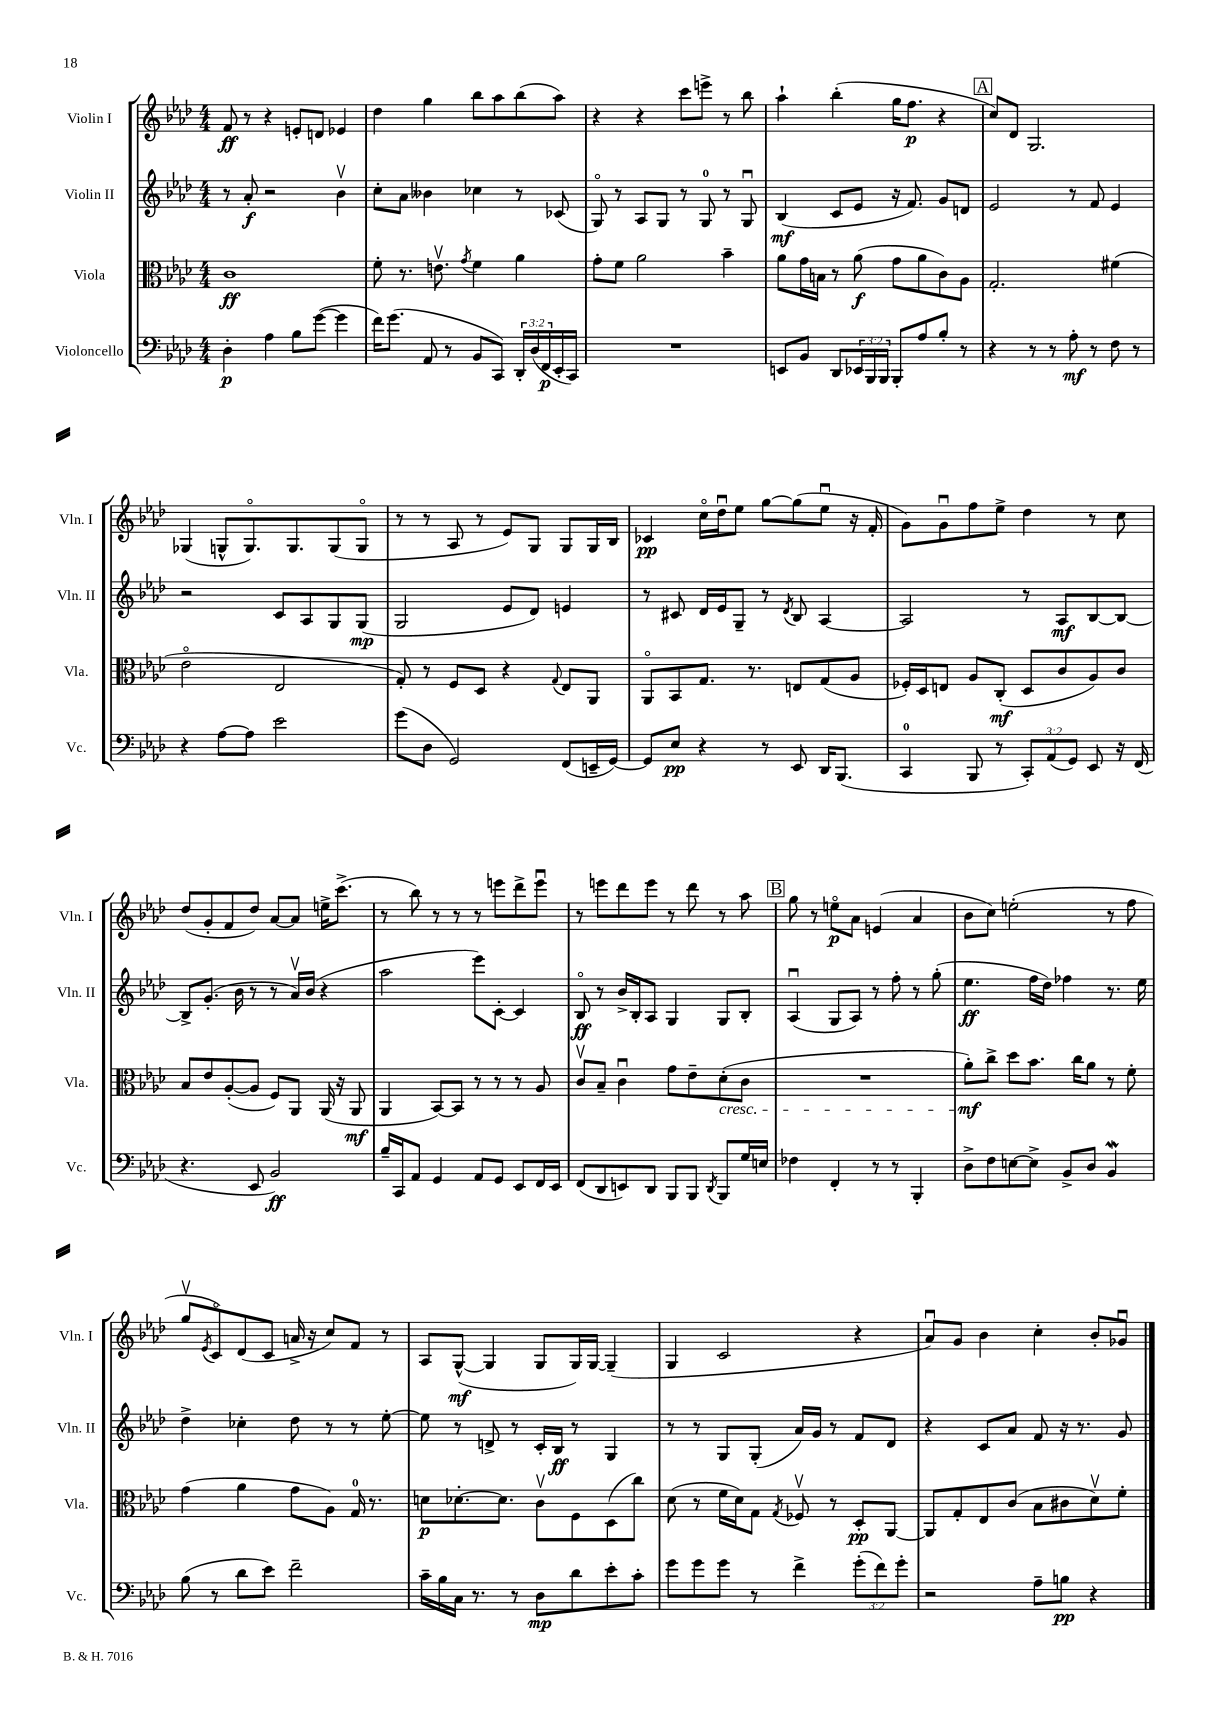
<<
\new StaffGroup <<
\new Staff = "s0" \with { instrumentName = "Violin I" shortInstrumentName = "Vln. I" } {
    \clef treble \key aes \major \numericTimeSignature \time 4/4
    f'8\ff r8 r4 e'8-. d'8 ees'4 |
    des''4 g''4 bes''8 aes''8 bes''8( aes''8) |
    r4 r4 c'''8 e'''8-> r8 bes''8 |
    aes''4-! bes''4-.( g''16 f''8.\p r4 |
    \mark \markup { \box "A" } c''8) des'8 g2. |
    ges4( g8-^ g8.\flageolet) g8. g8( g8\flageolet |
    r8 r8 aes8 r8 ees'8) g8 g8 g16 bes16 |
    ces'4\pp c''16\flageolet des''16\downbow ees''8 g''8~ g''8( ees''8\downbow r16 f'16-. |
    g'8) g'8\downbow f''8 ees''8-> des''4 r8 c''8 |
    des''8( g'8-. f'8 des''8) aes'8~ aes'8 e''16-> c'''8.->( |
    r8 bes''8) r8 r8 r8 e'''8 des'''8-> e'''8\downbow |
    r8 e'''8 des'''8 e'''8 r8 des'''8 r8 aes''8 |
    \mark \markup { \box "B" } g''8 r8 e''8\flageolet\p aes'8 e'4( aes'4 |
    bes'8 c''8) e''2-.( r8 f''8 |
    g''8\upbow \acciaccatura { ees'8 } c'8\flageolet) des'8( c'8 a'16-> r16 c''8) f'8 r8 |
    aes8 g8~-^\mf( g4 g8 g16) g16~ g4--( |
    g4 c'2 r4 |
    aes'8\downbow) g'8 bes'4 c''4-. bes'8-. ges'8\downbow \bar "|." |
}
\new Staff = "s1" \with { instrumentName = "Violin II" shortInstrumentName = "Vln. II" } {
    \clef treble \key aes \major \numericTimeSignature \time 4/4
    r8 aes'8-.\f r2 bes'4\upbow |
    c''8-. aes'8 beses'4 ces''4 r8 ces'8( |
    g8\flageolet) r8 aes8 g8 r8 g8-0 r8 g8\downbow |
    bes4\mf( c'8 ees'8 r16 f'8.) g'8 d'8 |
    \mark \markup { \box "A" } ees'2 r8 f'8 ees'4 |
    r2 c'8 aes8 g8 g8\mp( |
    g2 ees'8 des'8) e'4 |
    r8 cis'8 des'16 ees'16 g8-- r8 \acciaccatura { des'8 } bes8 aes4~ |
    aes2 r8 aes8\mf bes8~ bes8~ |
    bes8-> g'8.-.( bes'16 r8 r8 aes'16\upbow) bes'16( r4 |
    aes''2 ees'''8) c'8~-. c'4 |
    bes8\flageolet\ff r8 bes'16-> bes16-. aes8 g4 g8 bes8-. |
    \mark \markup { \box "B" } aes4\downbow( g8 aes8) r8 f''8-. r8 g''8-.( |
    ees''4.\ff f''16 des''16) fes''4 r8. ees''16 |
    des''4-> ces''4-. des''8 r8 r8 ees''8~-. |
    ees''8 r8 d'8-> r8 c'16-. bes16\ff r8 g4 |
    r8 r8 g8 g8-.( aes'16) g'16 r8 f'8 des'8 |
    r4 c'8 aes'8 f'8 r16 r8. g'8 \bar "|." |
}
\new Staff = "s2" \with { instrumentName = "Viola" shortInstrumentName = "Vla." } {
    \clef alto \key aes \major \numericTimeSignature \time 4/4
    c'1\ff |
    f'8-. r8. e'8.\upbow \acciaccatura { g'8 } f'4 aes'4 |
    g'8-. f'8 aes'2 bes'4-- |
    aes'8 g'16 b16 r8 aes'8\f( g'8 aes'8 c'8) aes8 |
    \mark \markup { \box "A" } g2.-. fis'4( |
    ees'2\flageolet ees2 |
    g8-.) r8 f8 des8 r4 \appoggiatura { g8 } ees8 aes,8 |
    aes,8\flageolet bes,8 g8. r8. e8 g8( aes8 |
    fes16-.) des16 e8 aes8 c8-.\mf( des8 c'8 aes8) c'8 |
    bes8 ees'8 aes8~-.( aes8 f8) aes,8 aes,16( r16 aes,8\mf |
    aes,4 bes,8~) bes,8 r8 r8 r8 aes8 |
    c'8\upbow bes8-- c'4\downbow g'8 ees'8-- des'8-.\cresc( c'8 |
    \mark \markup { \box "B" } R1 |
    aes'8-.\mf\!) c''8-> des''8 bes'8. c''16 aes'8 r8 f'8-. |
    g'4( aes'4 g'8 aes8) g16-0 r8. |
    d'8\p des'8.~-. des'8. c'8\upbow f8 des8( c''8) |
    des'8( r8 f'16 des'16) g8 \acciaccatura { g8 } fes8\upbow r8 des8-.\pp aes,8~ |
    aes,8 g8-. ees8 c'8( bes8 cis'8 des'8\upbow) f'8-. \bar "|." |
}
\new Staff = "s3" \with { instrumentName = "Violoncello" shortInstrumentName = "Vc." } {
    \clef bass \key aes \major \numericTimeSignature \time 4/4 \override Staff.TupletNumber.text = #tuplet-number::calc-fraction-text
    des4-.\p aes4 bes8 g'8~( g'4 |
    f'16) g'8.( aes,8 r8 bes,8 c,8) \tuplet 3/2 { des,16-. des16( f,16\p } ees,16-. c,16) |
    R1 |
    e,8 bes,8 des,8 \tuplet 3/2 { ees,16 bes,,16 bes,,16 } bes,,8-. aes8 bes8-. r8 |
    \mark \markup { \box "A" } r4 r8 r8 aes8-.\mf r8 f8 r8 |
    r4 aes8~ aes8 ees'2 |
    g'8( des8 g,2) f,8( e,16-- g,16~) |
    g,8 ees8\pp r4 r8 ees,8 des,16 bes,,8.( |
    c,4-0 bes,,8 r8 \tuplet 3/2 { c,8-.) aes,8( g,8) } ees,8 r16 f,16( |
    r4. ees,8 bes,2\ff) |
    bes16-- c,16 aes,8 g,4 aes,8 g,8 ees,8 f,16 ees,16 |
    f,8( des,8 e,8) des,8 bes,,8 bes,,8 \acciaccatura { des,8 } bes,,8 g16 e16 |
    \mark \markup { \box "B" } fes4 f,4-. r8 r8 bes,,4-. |
    des8-> f8 e8~ e8-> bes,8-> des8 bes,4\mordent |
    bes8( r8 des'8 ees'8) f'2-- |
    c'16-- bes16 c16 r8. r8 des8\mp des'8 ees'8-. c'8-. |
    g'8 g'8 g'8 r8 f'4-> \tuplet 3/2 { g'8-.( f'8) g'8-. } |
    r2 aes8-- b8\pp r4 \bar "|." |
}
>>
>>
\layout { \context { \Score \remove "Bar_number_engraver" } }
